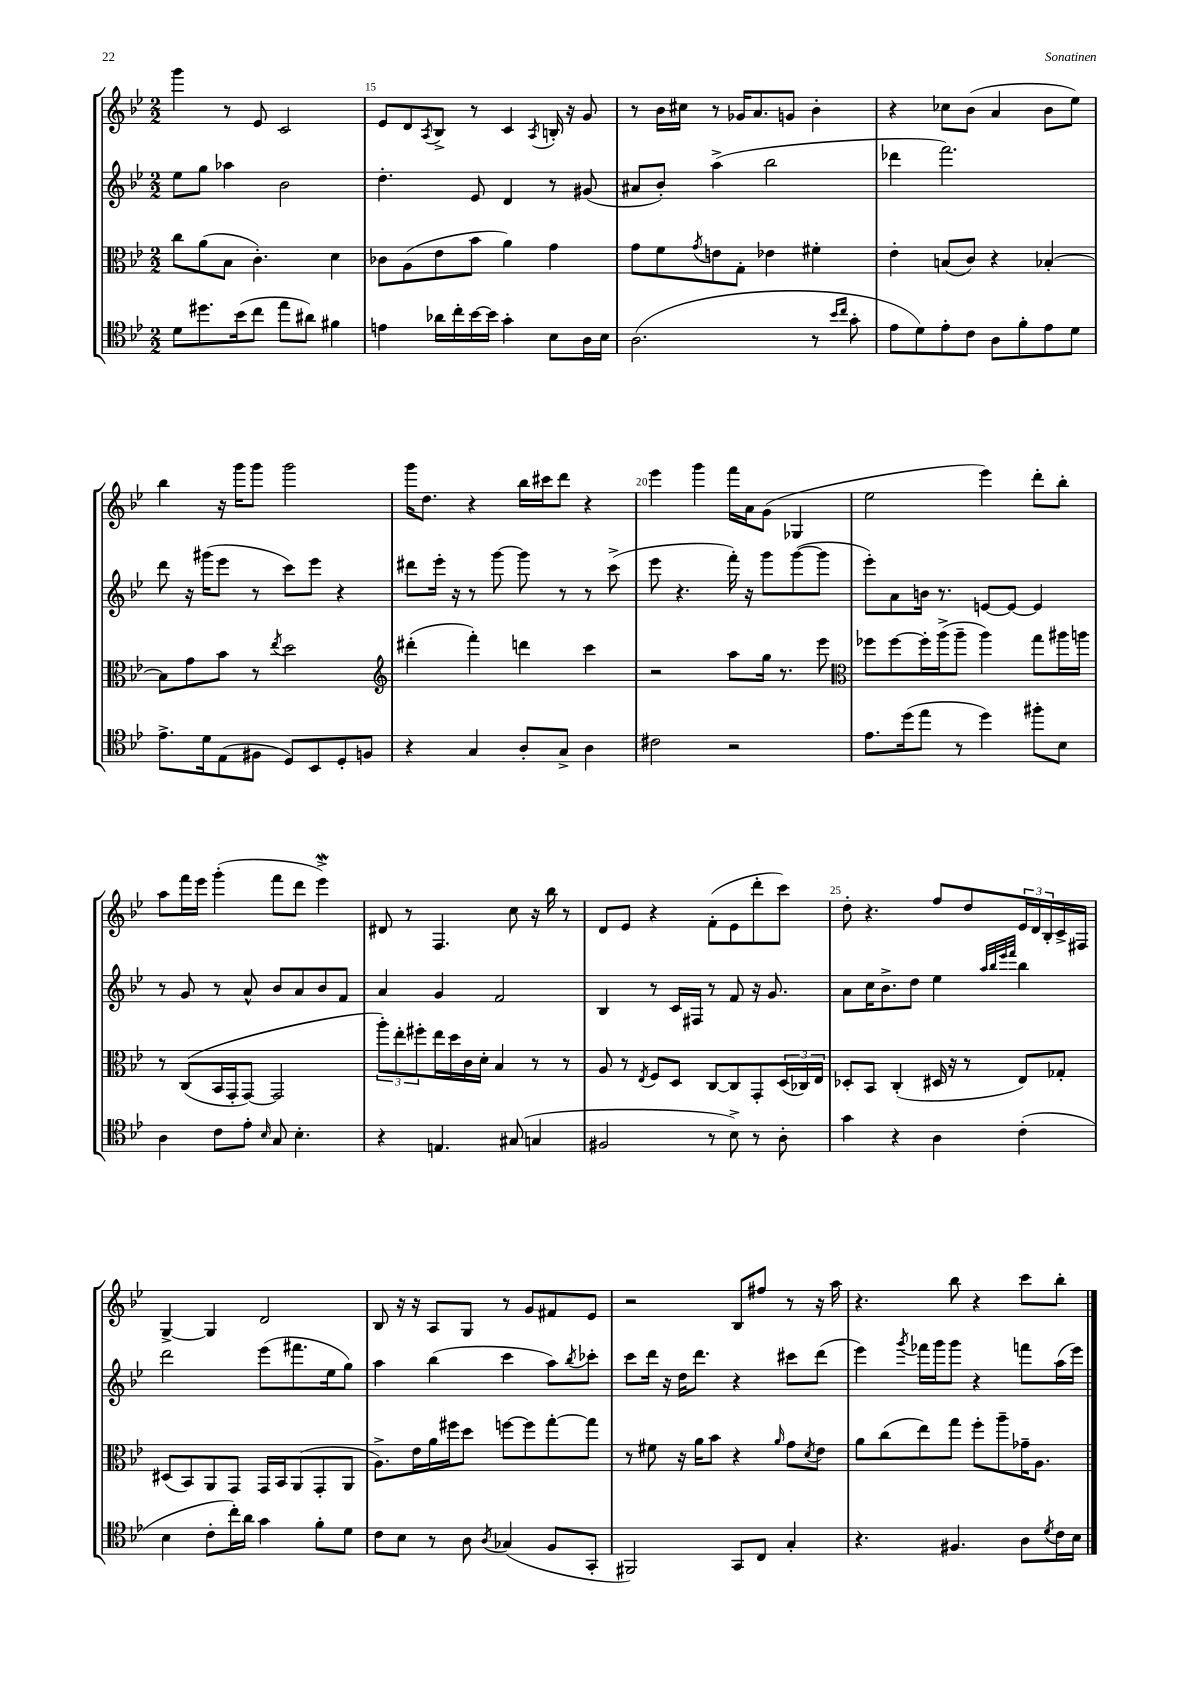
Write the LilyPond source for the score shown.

<<
\new StaffGroup <<
\new Staff = "s0" {
    \clef treble \key bes \major \numericTimeSignature \time 2/2
    g'''4 r8 ees'8 c'2 |
    ees'8 d'8 \acciaccatura { a8 } bes8-> r8 c'4 \acciaccatura { a8 } b16-. r16 g'8 |
    r8 bes'16 cis''16 r8 ges'16 a'8. g'8 bes'4-. |
    r4 ces''8 bes'8( a'4 bes'8 ees''8) |
    bes''4 r16 g'''16 g'''8 g'''2 |
    g'''16 d''8. r4 bes''16 cis'''16 d'''8 r4 |
    ees'''4 g'''4 f'''16 a'16 g'8( ges4 |
    ees''2 ees'''4) d'''8-. bes''8-. |
    a''8 f'''16 ees'''16 g'''4-.( f'''8 d'''8 ees'''4->\mordent) |
    dis'8 r8 f4. c''8 r16 bes''16 r8 |
    d'8 ees'8 r4 f'8-.( ees'8 d'''8-. c'''8) |
    d''8-. r4. f''8 d''8 \tuplet 3/2 { ees'16 d'16 bes16-. } c'16-> fis16 |
    g4~-> g4 d'2 |
    bes8 r16 r16 a8 g8 r8 g'8 fis'8 ees'8 |
    r2 bes8 fis''8 r8 r16 a''16 |
    r4. bes''8 r4 c'''8 bes''8-. \bar "|." |
}
\new Staff = "s1" {
    \clef treble \key bes \major \numericTimeSignature \time 2/2
    ees''8 g''8 aes''4 bes'2 |
    d''4.-. ees'8 d'4 r8 gis'8( |
    ais'8 bes'8-.) a''4->( bes''2 |
    des'''4 f'''2.) |
    d'''8 r16 gis'''16( ees'''8 r8 c'''8) ees'''8 r4 |
    dis'''8 ees'''16-. r16 r8 g'''8~ g'''8 r8 r8 c'''8->( |
    ees'''8 r4. f'''16-.) r16 g'''8 g'''8~( g'''8 |
    ees'''8-.) a'8 b'16 r8. e'8~ e'8~ e'4 |
    r8 g'8 r8 a'8-^ bes'8 a'8 bes'8 f'8 |
    a'4 g'4 f'2 |
    bes4 r8 c'16 fis16 r8 f'8 r16 g'8. |
    a'8 c''16 bes'8.-> d''8 ees''4 \grace { a''32 bes''32 ees'''32 f'''32 } bes''4 |
    d'''2 ees'''8( fis'''8. ees''16 g''8) |
    a''4 bes''4( c'''4 a''8) \acciaccatura { bes''8 } ces'''8-. |
    c'''8 d'''16 r16 d''16 d'''8. r4 cis'''8 d'''8( |
    ees'''4) \acciaccatura { g'''8 } fes'''16 g'''16 g'''8 r4 f'''8 a''16( ees'''16) \bar "|." |
}
\new Staff = "s2" {
    \clef alto \key bes \major \numericTimeSignature \time 2/2
    c''8 a'8( bes8 c'4.-.) d'4 |
    ces'8 a8( ees'8 bes'8 a'4) g'4 |
    g'8 f'8 \acciaccatura { g'8 } e'8 g8-. ees'4 fis'4-. |
    ees'4-. b8( c'8) r4 bes4~-. |
    bes8 g'8 bes'8 r8 \acciaccatura { ees''8 } d''2 |
    \clef treble dis'''4-.( f'''4-.) d'''4 c'''4 |
    r2 a''8 g''16 r8. ees'''8 |
    \clef alto fes''8 fes''8~ fes''16-. a''16->( a''8-- a''4) g''8 ais''16 a''16 |
    r8 c8(\( bes,16 g,16-. g,8~) g,2 |
    \tuplet 3/2 { a''8-.\) ees''8-. fis''8-. } ees''16 d''16 c'16 d'16-. bes4 r8 r8 |
    a8 r8 \acciaccatura { ees8 } f8 d8 c8~ c8 g,8-. \tuplet 3/2 { d16( ces16) ees16 } |
    des8-. bes,8 c4-.( dis16 r16 r8 ees8) ges8-. |
    dis8( bes,8) a,8 g,8 g,16 bes,16 a,8( g,8-. a,8 |
    a8.->) ees'16 a'16 fis''16 d''8 f''8~ f''8 g''8~-. g''8 |
    r8 fis'8 r16 a'16 bes'8 r4 \grace { a'16 } g'8 \acciaccatura { d'8 } ees'8 |
    a'8 c''8( ees''8) g''8 f''8-. a''8-- ges'16-- a8. \bar "|." |
}
\new Staff = "s3" {
    \clef tenor \key bes \major \numericTimeSignature \time 2/2
    d'8 dis''8. bes'16( c''8 ees''8 ais'8) fis'4 |
    e'4 aes'16 c''16-. bes'16~ bes'16 g'4-. bes8 a16 bes16 |
    a2.( r8 \grace { bes'16 c''16 } g'8-. |
    ees'8 d'8) ees'8-. c'8 a8 f'8-. ees'8 d'8 |
    ees'8.-> d'16 ees8( fis8 d8) bes,8 d8-. f8 |
    r4 g4 a8-. g8-> a4 |
    cis'2 r2 |
    ees'8. d''16( ees''8 r8 d''4) fis''8-. bes8 |
    a4 c'8 ees'8-. \grace { bes16 } g8 bes4.-. |
    r4 e4. gis8( g4 |
    fis2 r8 bes8->) r8 a8-. |
    g'4 r4 a4 c'4-.( |
    bes4 c'8-. c''16-.) a'16 g'4 f'8-. d'8 |
    c'8 bes8 r8 a8 \acciaccatura { a8 } ges4( f8 g,8-. |
    fis,2) g,8 c8 g4-. |
    r4. fis4. a8 \acciaccatura { d'8 } c'16 bes16 \bar "|." |
}
>>
>>
\layout { \context { \Score currentBarNumber = #14 \override BarNumber.break-visibility = ##(#f #t #t) barNumberVisibility = #(every-nth-bar-number-visible 5) } }
